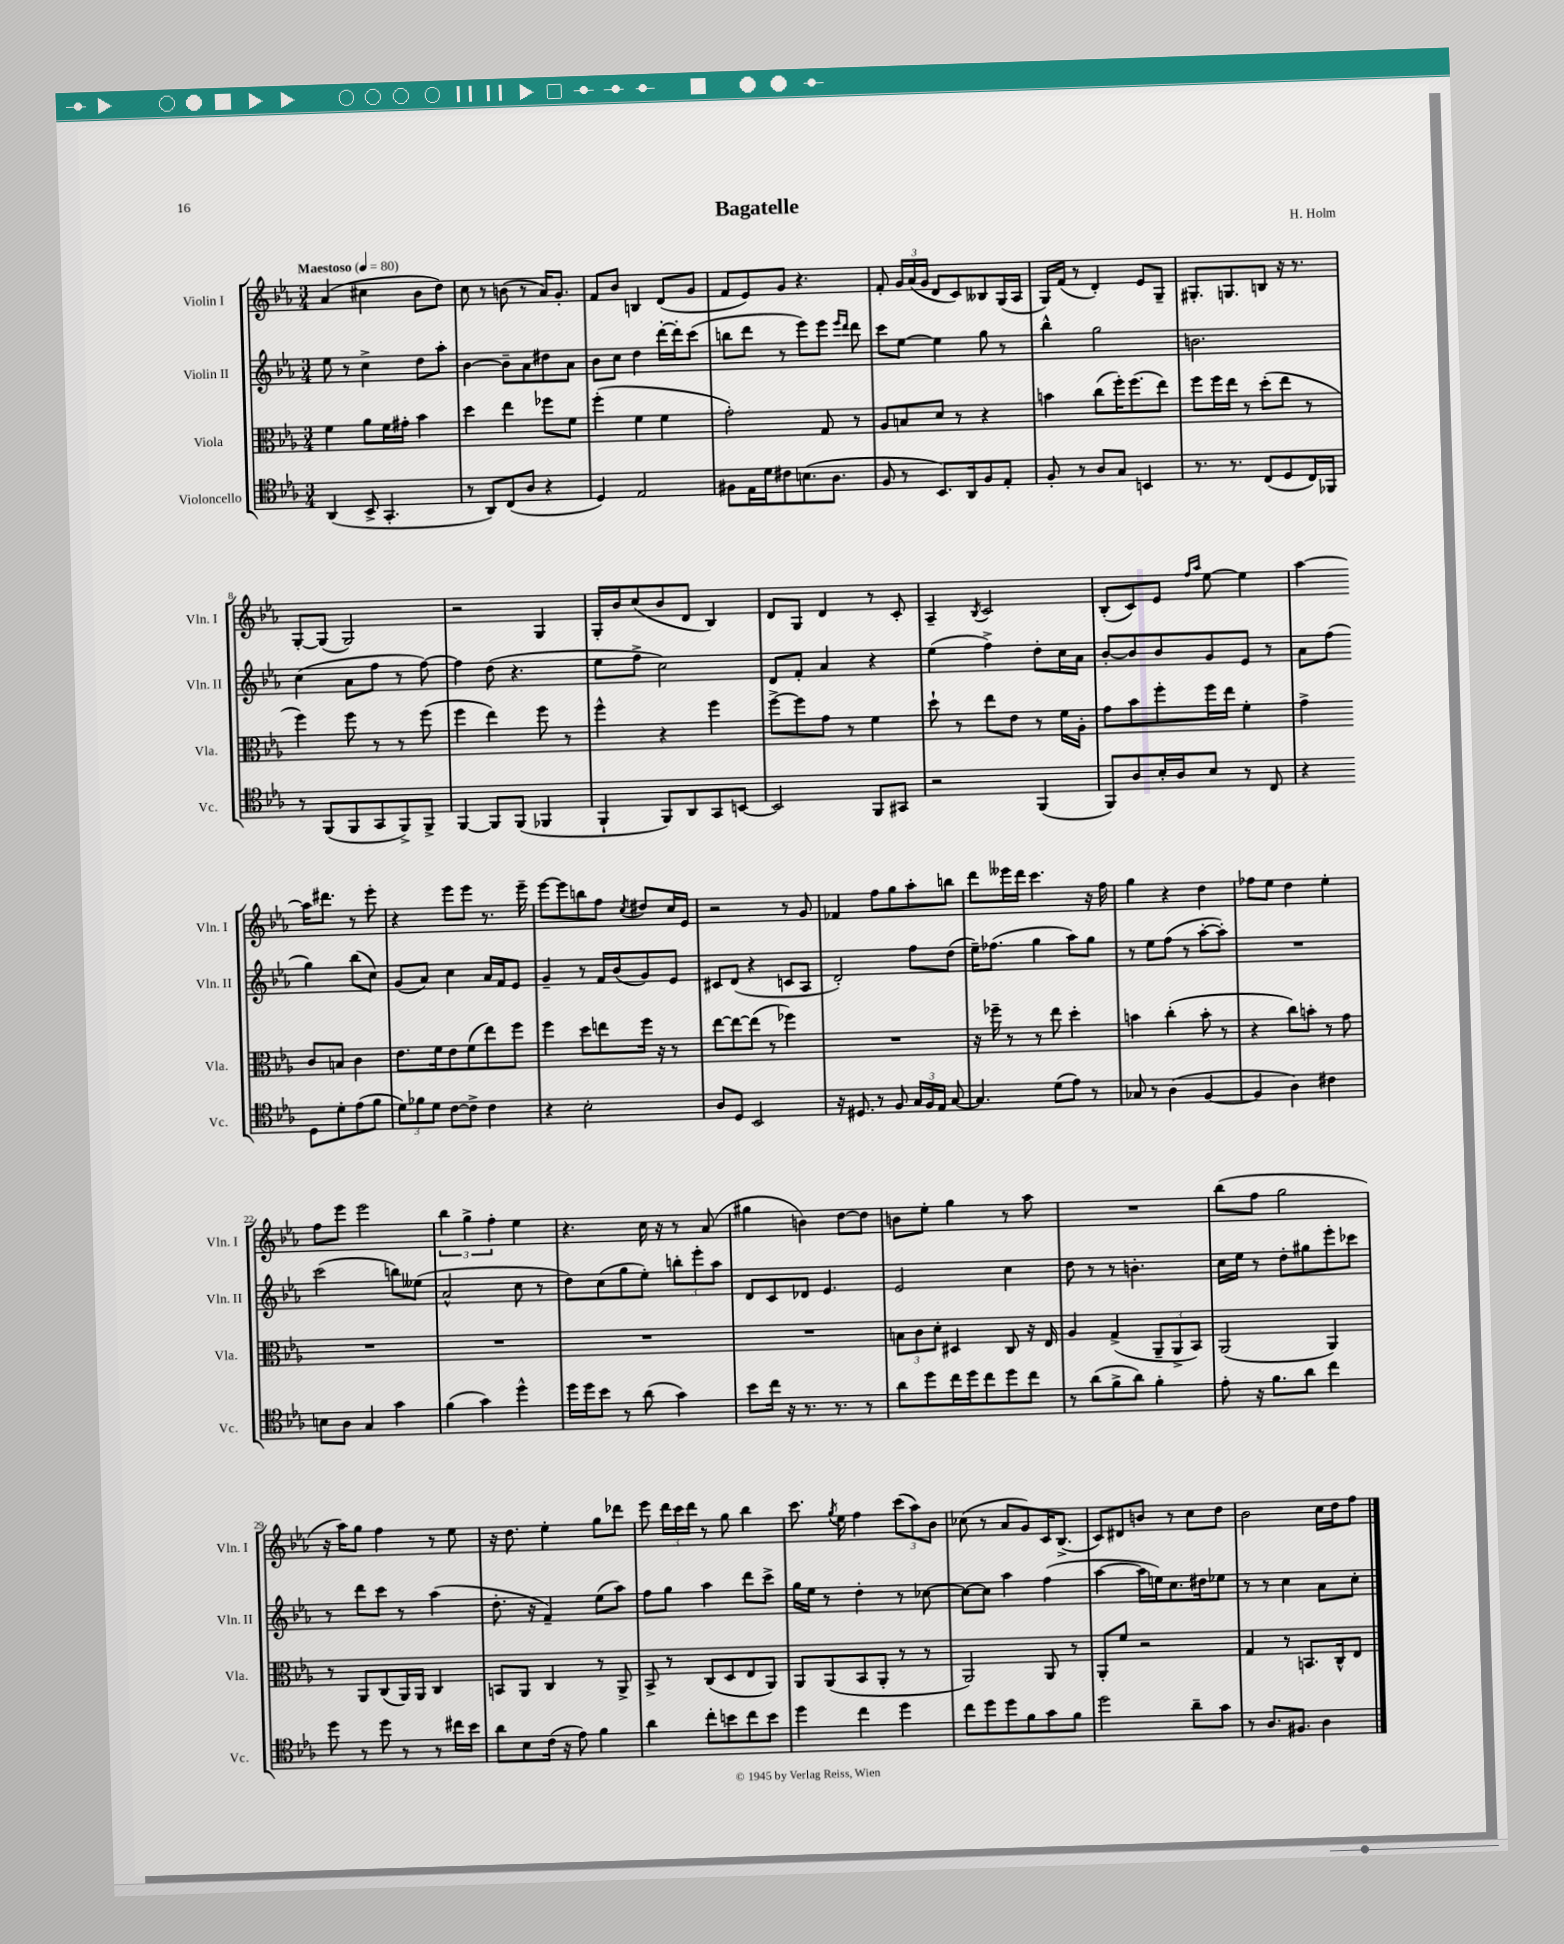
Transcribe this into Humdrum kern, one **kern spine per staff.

**kern	**kern	**kern	**kern
*part4	*part3	*part2	*part1
*staff4	*staff3	*staff2	*staff1
*I"Violoncello	*I"Viola	*I"Violin II	*I"Violin I
*I'Vc.	*I'Vla.	*I'Vln. II	*I'Vln. I
*clefC4	*clefC3	*clefG2	*clefG2
*k[b-e-a-]	*k[b-e-a-]	*k[b-e-a-]	*k[b-e-a-]
*M3/4	*M3/4	*M3/4	*M3/4
*MM80	*MM80	*MM80	*MM80
=1	=1	=1	=1
!	!	!	!LO:TX:a:B:t=Maestoso
(4AA-/	4f\	8ee-\	(4a-/
.	.	8r	.
8BB-^/	8a-\L	4cc^\	4cc#X\
4.GG'/	16f\L	.	.
.	16g#X'\JJ	.	.
.	4b-\	8dd\L	8b-\L
.	.	8aa-'\J	8dd\J)
=2	=2	=2	=2
8r	4dd\	[4b-\	8cc\
8AA-/L)	.	.	8r
(8C/	4ee-\	8b-~\L]	(8bn\
8A-/J	.	8a-\	8r
4r	8ff-X\L	8dd#X\	16a-/KL)
.	.	.	8.g'/J
.	8f\J	8a-\J	.
=3	=3	=3	=3
4D/)	(4ff'\	8b-\L	8f/L
.	.	8cc\J	8b-/J
2E-/	4f\	4dd\	4Bn/
.	4f\	[16ddd'\LL	(8d/L
.	.	16ddd'\J]	.
.	.	(8ccc\J	8g/J
=4	=4	=4	=4
8F#X\L	2g'\)	8bbn\L	8f/L
16E-\L	.	8ddd\J	8e-/)
16d\J	.	.	.
8c#X\	.	8r	8g/J
(8.Bn\	.	8eee-\L)	4.r
.	8G/	8eee-\J	.
8.A-\J	.	.	.
.	.	16qqeee-/LL	.
.	.	16qqddd/JJ	.
.	8r	8ddd\	.
=5	=5	=5	=5
8F/	8A-/L	8ccc\L	8f'/
8r	8Bn/	[8ee-\J	24g/LL
.	.	.	(24a-/
.	.	.	24g/JJ
8.BB-/L)	8d/J	4ee-\]	8d/L
.	8r	.	8c/)
16AA-/k	.	.	.
8F/	4r	8gg\	8B--X/
8E-'/J	.	8r	(16G/L
.	.	.	16A-/JJ
=6	=6	=6	=6
8F'/	4bn\	4bb-^^\	16G/LL)
.	.	.	(16f/JJ
8r	.	.	8r
8A-/L	(8cc\L	2gg\	4d'/)
8G/J	16ff'\K)	.	.
.	(8.ff\	.	.
4BBn/	.	.	8e-/L
.	8ee-\J)	.	8G~/J
=7	=7	=7	=7
8.r	8ff\L	2.bn\	8.G#X'/L
.	16ff\L	.	.
8.r	16ee-\JJ	.	8.Gn/
.	8r	.	.
(8C/L	(8dd'\L	.	8Bn/J
8D/	8ee-\J	.	16r
.	.	.	8.r
16C/L)	8r	.	.
16FF-X/JJ	.	.	.
!!LO:LB:g=z
=8	=8	=8	=8
8r	4ff\)	(4cc\	[8G'/L
(8FF/L	.	.	(8G/J]
8FF/	8ff\	8a-\L	2G/)
8GG/	8r	8ff\J	.
8FF^/)	8r	8r	.
8FF^/J	(8ff\	[8ff\)	.
=9	=9	=9	=9
[4FF/	4ff\	4ff\]	2r
8FF/L]	4ee-\)	(8dd\	.
(8FF/J	.	4.r	.
4FF-X/	8ff\	.	4G/
.	8r	.	.
=10	=10	=10	=10
4FF`/	4ff^^\	8ee-\L	16G'/LL
.	.	.	16b-/J
.	.	8ff^\J	(8cc/
8FF/L)	4r	2cc\)	8b-/
8AA-/	.	.	8d/J
8GG/	4ff\	.	4B-/)
[8BBn/J	.	.	.
=11	=11	=11	=11
2BB/]	[8ff^\L	8d/L	8d/L
.	8ff\]	8f'/J	8G/J
.	8g\J	4a-/	4d/
.	8r	.	.
8FF/L	4f\	4r	8r
8GG#X/J	.	.	8c'/
=12	=12	=12	=12
2r	8dd`\	(4ee-\	4A-~/
.	8r	.	.
.	.	.	8qB-/
.	8ee-\L	4ff^\)	2c/
.	8e-\J	.	.
(4FF/	8r	8dd'\L	.
.	16f\LL	16cc\L	.
.	16A-'\JJ	16a-\JJ	.
=13	=13	=13	=13
8FF/L)	8g\L	[8b-'/L	(8B-'/L
8A-/	8b-\	8b-/]	8c/)
16B-'/L	8ff'\	8b-/	8e-/J
16A-/J	.	.	.
.	.	.	16qqff/LL
.	.	.	16qqaa-/JJ
8B-/J	16ff\L	8g/	[8ee-\
.	16ee-\JJ	.	.
8r	4f'\	8e-/J	4ee-\]
8C/	.	8r	.
=14	=14	=14	=14
4r	4g^\	8a-\L	[4aa-\
.	.	(8ff\J	.
8D\L	8c/L	4gg\)	16aa-\KL]
.	.	.	8.ddd#X\J
8d'\	8Bn/J	.	.
(8e-\	4c\	(8bb-\L	8r
8f\J	.	8cc\J)	8eee-'\
!!LO:LB:g=z
=15	=15	=15	=15
12d\L)	8.e-\L	(8g/L	4r
12f-X\	.	.	.
.	.	8a-/J)	.
12d\J	.	.	.
.	16f\k	.	.
[8c\L	8e-\	4cc\	8eee-\L
8c^\J]	(8f\	.	8eee-\J
4c\	8ee-\)	16a-/LL	8.r
.	.	16f/J	.
.	8ff\J	8e-/J	.
.	.	.	16eee-~\
=16	=16	=16	=16
4r	4ff\	4g~/	[8eee-\L
.	.	.	8eee-\]
2B-'\	8dd\L	8r	8bbn\
.	8een\	16f/LL	8ff\J
.	.	(16b-/J	.
.	.	.	8qcc/
.	16ff\Jk	8g/)	8dd#X/L
.	16r	.	.
.	8r	8e-/J	16cc/L
.	.	.	16e-/JJ
=17	=17	=17	=17
8A-/L	[8ee-\L	8c#X/L	2r
8D/J	8ee-\_	(8d/J	.
2BB-/	(8ee-\J]	4r	.
.	8r	.	.
.	4ff-X\)	8cn/L	8r
.	.	8A-/J	8g/
=18	=18	=18	=18
16r	2.r	2d'/)	4f-X/
8.D#X/	.	.	.
8r	.	.	8ff\L
8F/	.	.	8gg\
24G/LL	.	8ff\L	8aa-'\
24F/	.	.	.
24E-/JJ	.	.	.
[8G/	.	(8dd\J	8bbn\J
=19	=19	=19	=19
4.G/]	16r	16ee-~\KL)	8ddd\L
.	16ff-X~\	(8.ff-X\J	.
.	8r	.	16eee--X\L
.	.	.	16ddd\JJ
.	8r	4gg\	4.ccc\
(8d\L	8ee-\	.	.
8e-\J)	4dd'\	8aa-\L)	.
8r	.	8gg\J	16r
.	.	.	16ff\
=20	=20	=20	=20
8G-X/	4bn\	8r	4gg\
8r	.	8ee-\L	.
(4A-\	(4cc'\	(8ff\J	4r
.	.	8r	.
[4F/	8b'\	[8aa-'\L	4dd\
.	8r	8aa-'\J])	.
=21	=21	=21	=21
4F/]	4r	2.r	8ff-X\L
.	.	.	8ee-\J
4A-\)	8cc\L)	.	4dd\
.	8bn'\J	.	.
4c#X\	8r	.	4ee-'\
.	8g\	.	.
!!LO:LB:g=z
=22	=22	=22	=22
8Bn\L	2.r	(2ccc\	8ff\L
8A-\J	.	.	8eee-\J
4G/	.	.	2eee-\
4g\	.	8bbn\L)	.
.	.	(8ee--X\J	.
=23	=23	=23	=23
(4f\	2.r	2a-^^/	6bb-\
.	.	.	6gg^\
4g\)	.	.	.
.	.	.	6ff'\
4dd^^\	.	8cc\	4ee-\
.	.	8r	.
=24	=24	=24	=24
16dd\LL	2.r	8dd\L)	4.r
16dd\J	.	.	.
8b-\J	.	(8cc\	.
8r	.	8gg\	.
(8a-\	.	8ee-'\J)	16cc\
.	.	.	16r
4g\)	.	12bbn'\L	8r
.	.	12eee-'\	.
.	.	.	(8a-/
.	.	12aa-\J	.
=25	=25	=25	=25
8b-\L	2.r	8d/L	4gg#X\
16cc\Jk	.	8c/	.
16r	.	.	.
8.r	.	8d-X/J	4bn\)
.	.	4.e-/	.
8.r	.	.	.
.	.	.	[8dd\L
8r	.	.	8dd\J]
=26	=26	=26	=26
8a-\L	12Bn\L	2e-/	8bn\L
.	12c\	.	.
8dd\	.	.	8ee-'\J
.	12d'\J	.	.
16cc\L	4D#X/	.	4gg\
16dd\J	.	.	.
8cc\	.	.	.
8dd\	8C/	4cc\	8r
8cc\J	16r	.	8aa-\
.	16E-/	.	.
=27	=27	=27	=27
8r	4A-/	8dd\	2.r
(8a-\L	.	8r	.
8f^\	(4G^/	8r	.
8a-\J)	.	4.bn'\	.
4f'\	12AA-~/L	.	.
.	12AA-^/	.	.
.	12BB-/J)	.	.
=28	=28	=28	=28
8e-'\	(2AA-/	16cc\LL	(8bb-\L
.	.	16ee-\JJ	.
16r	.	8r	8ff\J
8.f\L	.	.	.
.	.	8dd'\L	2gg\
8a-\J	.	8gg#X\	.
4cc\	4AA-/)	8eee-'\	.
.	.	8ccc-X\J	.
!!LO:LB:g=z
=29	=29	=29	=29
8dd\	8r	8r	16r
.	.	.	16aa-\KL)
8r	8AA-/L	8ddd\L	8gg\J
8dd\	(8C/	8ccc\J	4ff\
8r	16AA-/L)	8r	.
.	16AA-/JJ	.	.
8r	4C/	(4aa-\	8r
16cc#X\LL	.	.	8ee-\
16b-\JJ	.	.	.
=30	=30	=30	=30
8a-\L	8BBn/L	8.dd'\	16r
.	.	.	8.dd\
8B-\	8AA-/J	.	.
.	.	16r	.
(16c\Jk	4C/	4f~/)	4ee-'\
16r	.	.	.
8e-\)	.	.	.
4f\	8r	(8ee-\L	8gg\L
.	8AA-^/	8aa-\J)	8ddd-X\J
=31	=31	=31	=31
4a-\	8BB-^/	8ff\L	8eee-\
.	8r	8gg\J	24ddd\LL
.	.	.	24ccc\
.	.	.	24ddd\JJ
8cc'\L	(8C/L	4aa-\	8r
8bn\	8D/	.	8gg\
8cc\	8E-/	8ddd\L	4bb-\
8b\J	8AA-/J)	8ccc^\J	.
=32	=32	=32	=32
4dd\	8AA-/L	16gg\LL	8.ccc\
.	.	16ee-\JJ	.
.	(8AA-/	8r	.
.	.	.	8qgg/
.	.	.	16ee-\
4cc\	8BB-/	4dd'\	4ff\
.	8AA-'/J	.	.
4dd\	8r	8r	(12ccc\L
.	.	.	12aa-\)
.	8r	[8cc-X\	.
.	.	.	12b-\J
=33	=33	=33	=33
8cc\L	2AA-/)	8cc-\L_	(8cc-X\
8dd\	.	8cc-\J]	8r
8dd\	.	4aa-\	8a-/L
8f\	.	.	8g/)
8g\	8AA-/	(4ff\	16c/K
.	.	.	(8.B-^/J
8f\J	8r	.	.
=34	=34	=34	=34
2dd\	8AA-'/L	[4aa-\	8c/L)
.	8f/J	.	8d#X/
.	2r	16aa-\LL]	8bn/J
.	.	16een\J)	.
.	.	8.cc\	8r
8a-~\L	.	.	8cc\L
.	.	16dd#X\k	.
8g\J	.	8ee-X\J	8dd\J
=35	=35	=35	=35
8r	4G/	8r	2b-\
8.A-/L	.	8r	.
.	8r	4cc\	.
8.F#X/J	.	.	.
.	8.BBn/L	.	.
4A-\	.	8a-\L	16cc\LL
.	16C^^/k	.	16dd\J
.	8E-/J	8cc'\J	8ff\J
==	==	==	==
*-	*-	*-	*-
